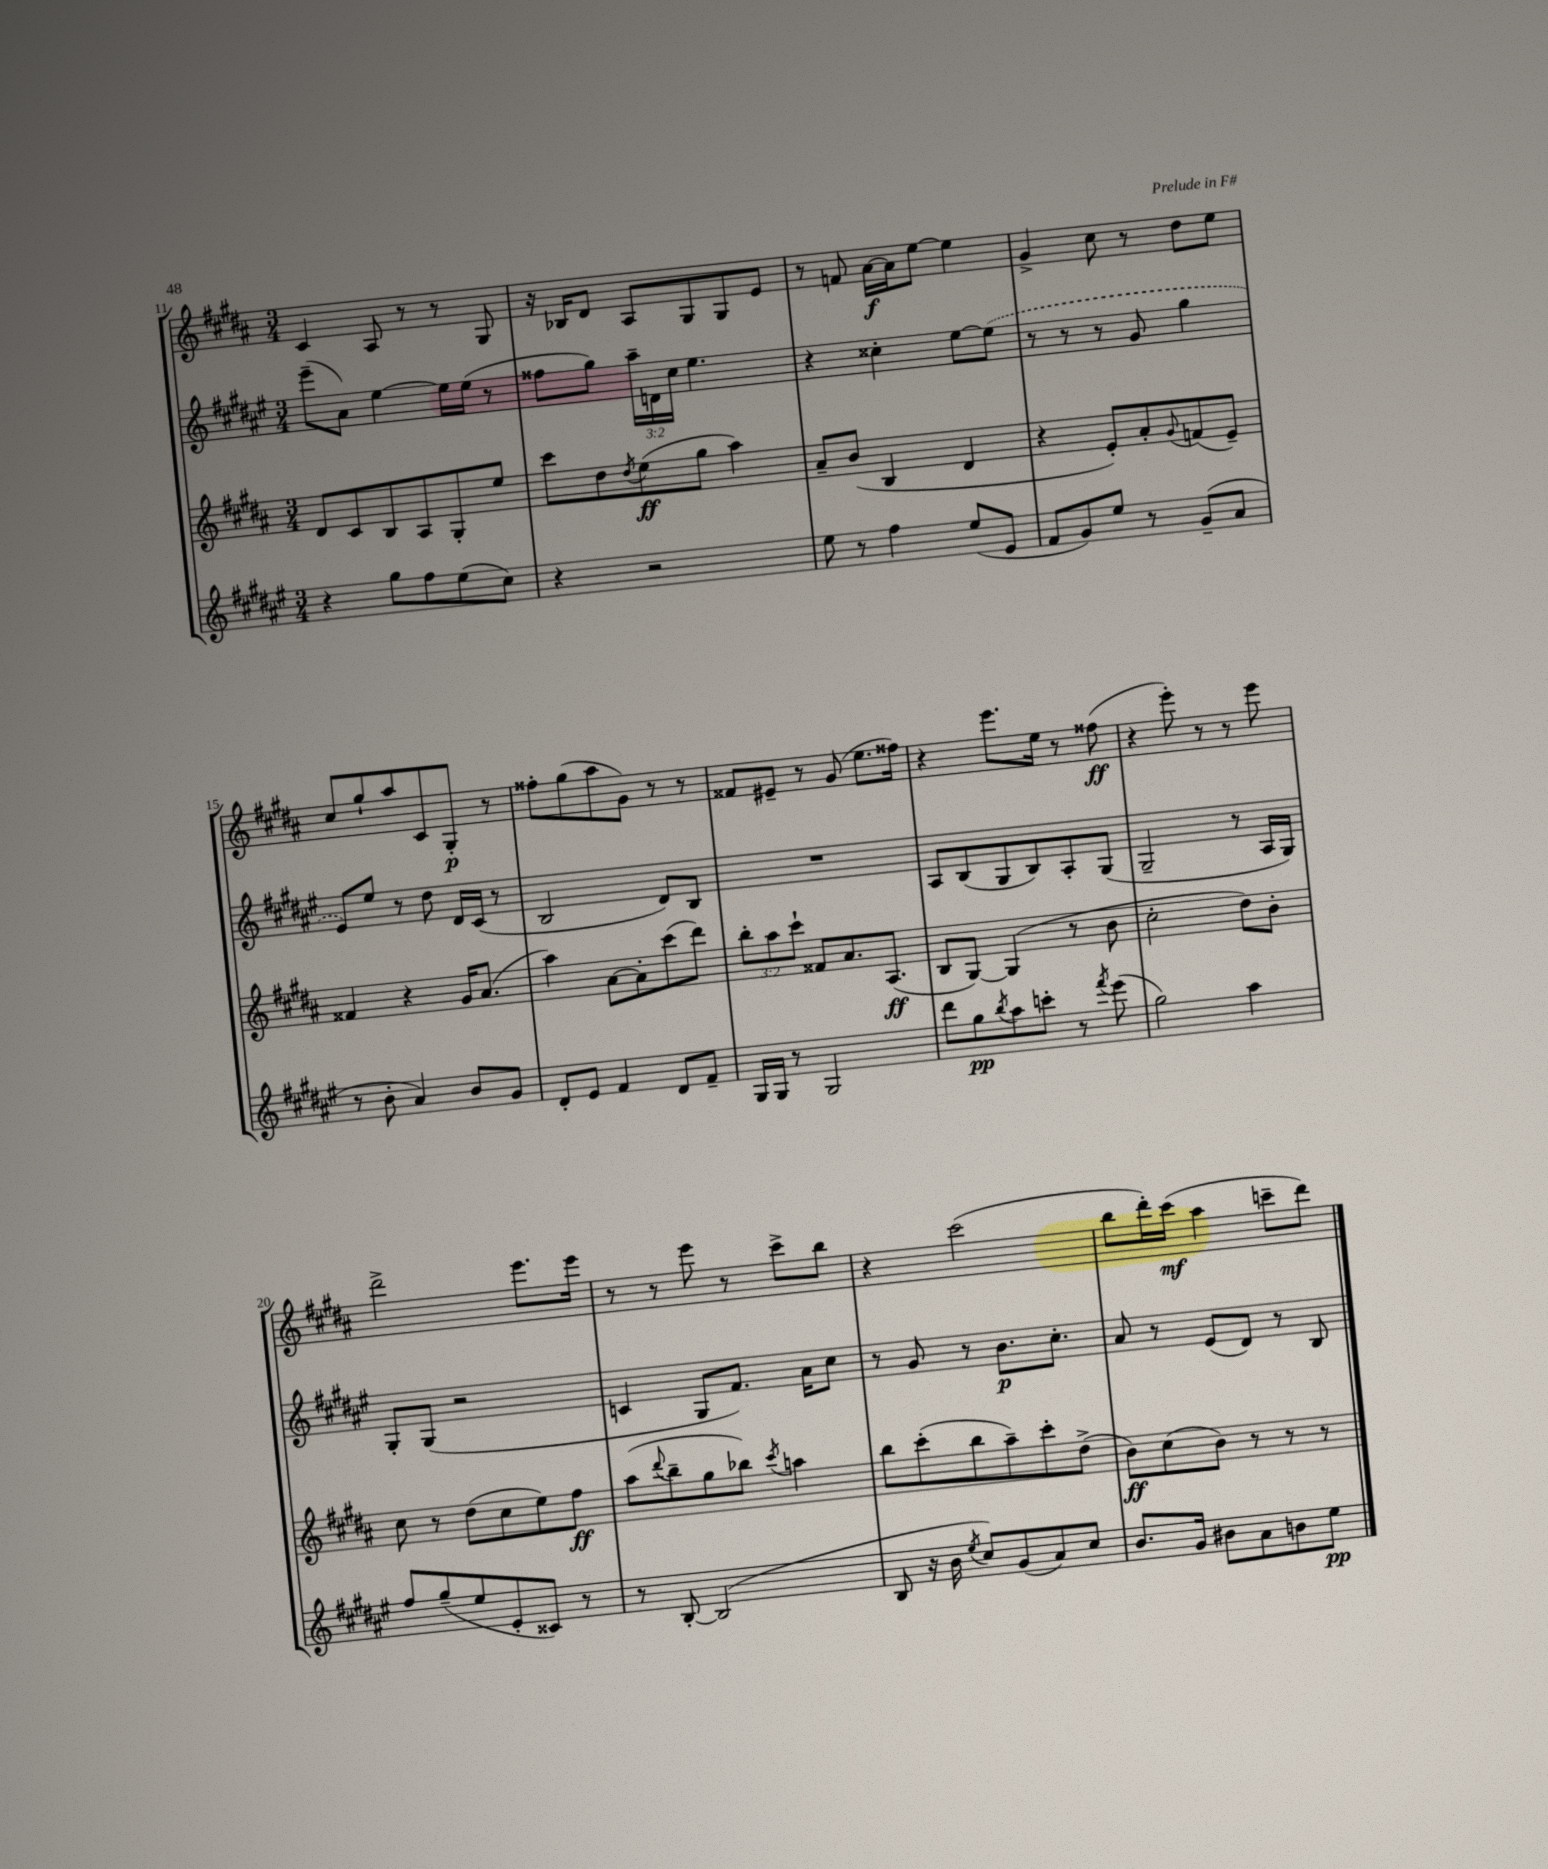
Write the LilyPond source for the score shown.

<<
\new StaffGroup <<
\new Staff = "s0" {
    \clef treble \key b \major \numericTimeSignature \time 3/4
    cis'4 ais8 r8 r8 gis8 |
    r16 bes16 dis'8 ais8 gis8 gis8 e'8 |
    r8 f'8 ais'16~\f ais'16 e''8~ e''4 |
    gis'4-> cis''8 r8 dis''8 e''8 |
    cis''8 gis''8-! ais''8 cis'8 gis8-.\p r8 |
    fisis''8-. gis''8( ais''8 gis'8) r8 r8 |
    fisis'8 eis'8-- r8 gis'8( e''8. fisis''16) |
    r4 e'''8. e''16 r8 fisis''8\ff( |
    r4 e'''8-.) r8 r8 e'''8 |
    dis'''2-> e'''8. e'''16 |
    r8 r8 e'''8 r8 cis'''8-> b''8 |
    r4 cis'''2( |
    b''8 dis'''16-.) cis'''16\mf( ais''4 c'''8-- dis'''8) \bar "|." |
}
\new Staff = "s1" {
    \clef treble \key fis \major \numericTimeSignature \time 3/4 \override Staff.TupletNumber.text = #tuplet-number::calc-fraction-text
    eis'''8--( ais'8) eis''4~ eis''16 eis''16( r8 |
    fisis''8 gis''8) \tuplet 3/2 { ais''16-- d'16 cis''16 } eis''4. |
    r4 cisis''4-. eis''8~ \once \slurDashed eis''8( |
    r8 r8 r8 gis'8 gis''4 |
    eis'8) eis''8 r8 dis''8 dis'16 cis'16( r8 |
    b2 dis'8) b8 |
    R2. |
    ais8 b8( gis8 b8) ais8-. gis8( |
    gis2-- r8 ais16 gis16) |
    gis8-. gis8( r2 |
    c'4 gis8 fis'8.) ais'16 cis''8 |
    r8 gis'8 r8 b'8.\p cis''8.-. |
    ais'8 r8 eis'8( dis'8) r8 b8 \bar "|." |
}
\new Staff = "s2" {
    \clef treble \key b \major \numericTimeSignature \time 3/4 \override Staff.TupletNumber.text = #tuplet-number::calc-fraction-text
    dis'8 cis'8 b8 ais8 gis8-. e''8 |
    cis'''8 dis''8 \acciaccatura { dis''8 } e''8\ff( gis''8 ais''4) |
    ais'8-- b'8( b4 dis'4 |
    r4 e'8-.) ais'8-. \appoggiatura { gis'8 } f'8( e'8--) |
    fisis'4 r4 gis'16 ais'8.( |
    ais''4) ais'8~ ais'8-. cis'''8( dis'''8) |
    \tuplet 3/2 { b''8-. ais''8 cis'''8-! } fisis'8 ais'8. ais8.\ff( |
    b8 gis8~) gis4( r8 b'8 |
    cis''2-. dis''8) b'8-. |
    cis''8 r8 dis''8( cis''8 e''8) fis''8\ff |
    ais''8( \appoggiatura { dis'''8 } b''8-- gis''8 bes''8) \acciaccatura { cis'''8 } a''4 |
    b''8 cis'''8-.( b''8 ais''8--) cis'''8-. dis''8->( |
    b'8\ff) cis''8( b'8) r8 r8 r8 \bar "|." |
}
\new Staff = "s3" {
    \clef treble \key fis \major \numericTimeSignature \time 3/4
    r4 gis''8 fis''8 eis''8( cis''8) |
    r4 r2 |
    eis''8 r8 fis''4 eis''8( eis'8 |
    fis'8 gis'8) eis''8 r8 gis'8--( ais'8 |
    r8 b'8-. ais'4) b'8 gis'8 |
    dis'8-. eis'8 fis'4 dis'8 fis'8-- |
    gis16 gis16 r8 gis2 |
    dis'''8 gis''8\pp \acciaccatura { b''8 } ais''8 c'''8-. r8 \acciaccatura { fis'''8 } eis'''8( |
    gis''2) ais''4 |
    fis''8 gis''8--( eis''8 eis'8-. cisis'8) r8 |
    r8 b8~-. b2( |
    b8 r16 b'16 \acciaccatura { eis''8 } cis''8) gis'8( ais'8) cis''8 |
    b'8. gis'16 bis'8 ais'8 b'8 eis''8\pp \bar "|." |
}
>>
>>
\layout { \context { \Score currentBarNumber = #11 } }
